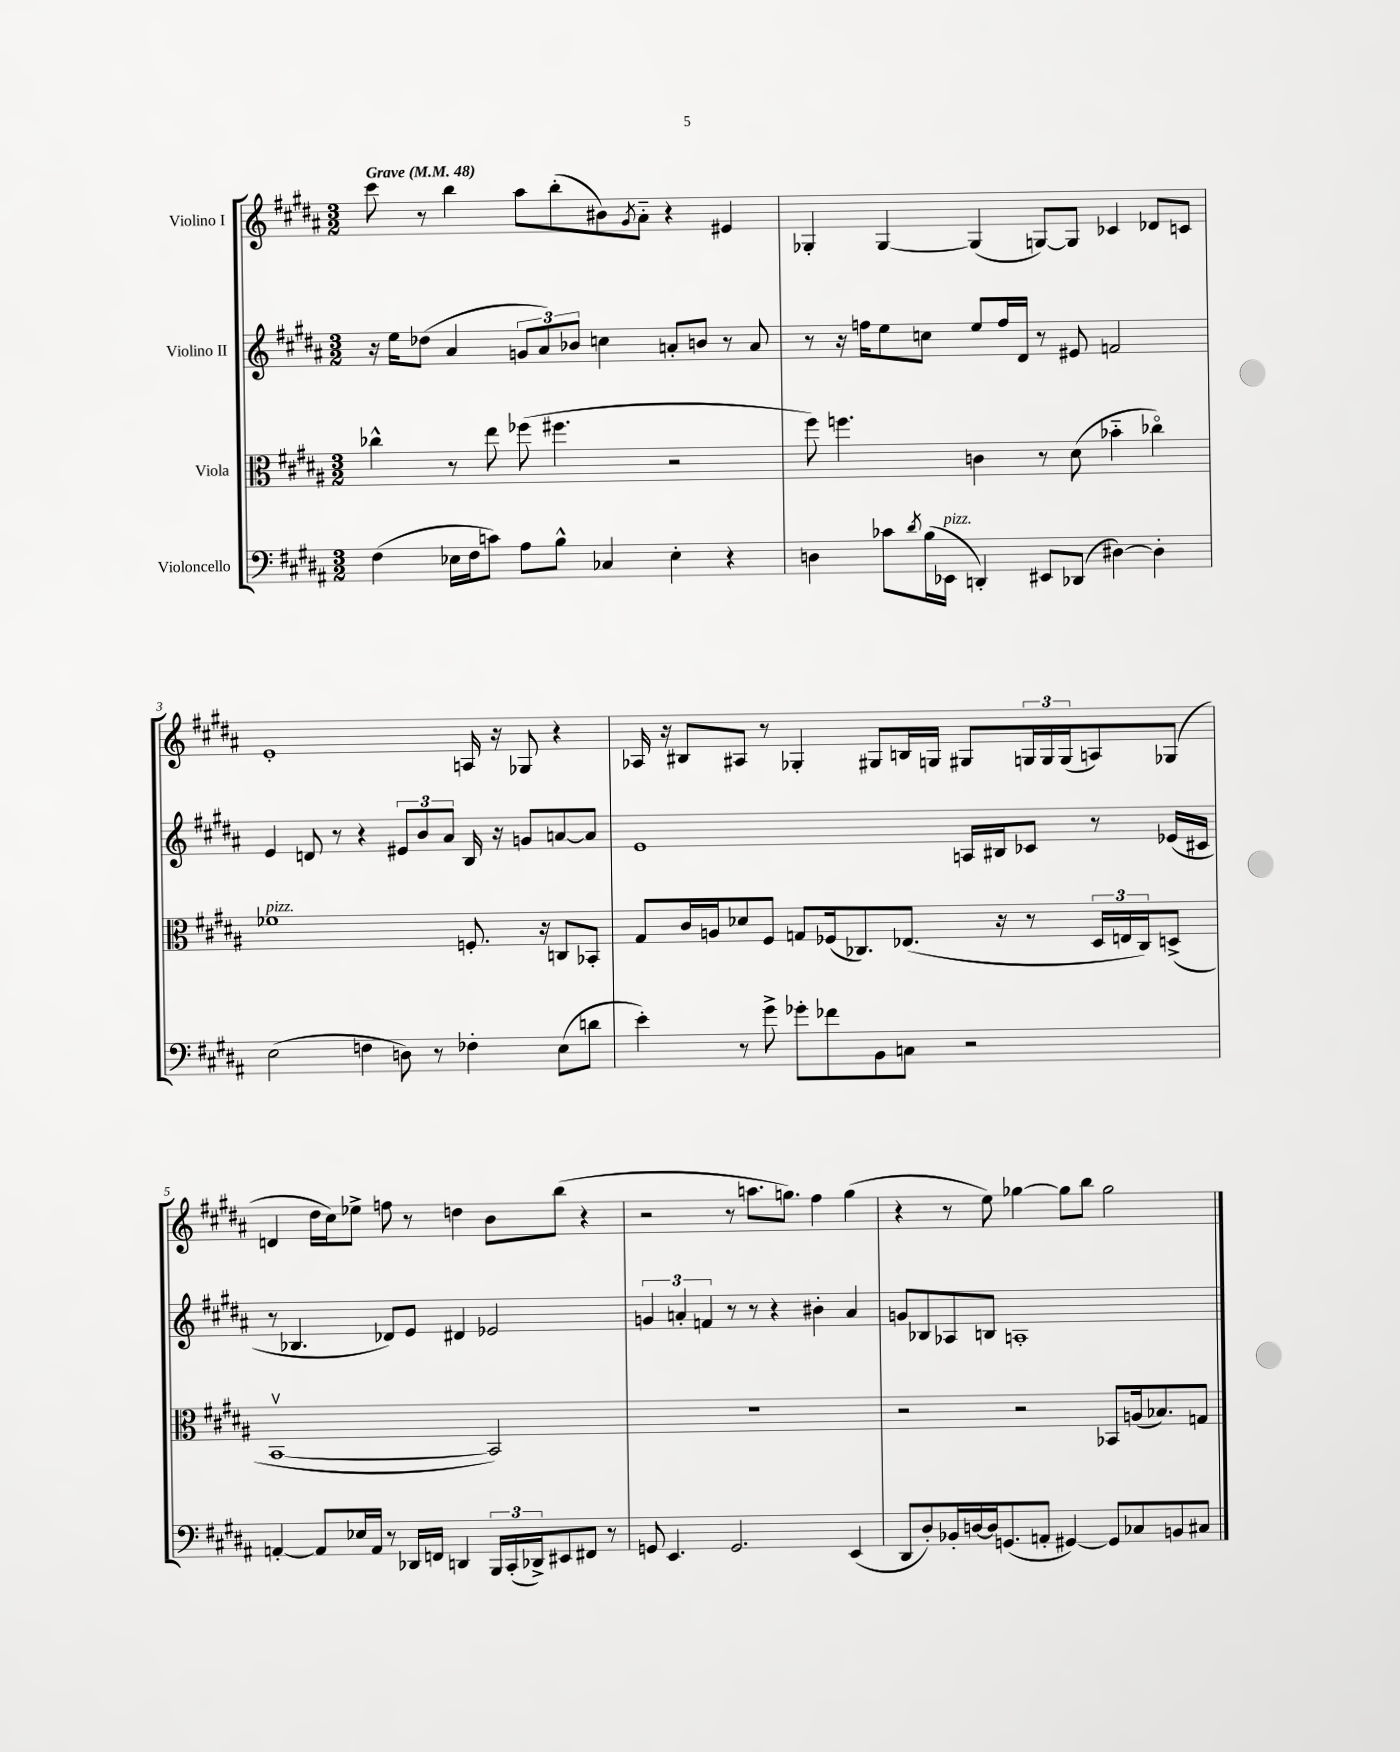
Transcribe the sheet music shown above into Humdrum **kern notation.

**kern	**kern	**kern	**kern
*part4	*part3	*part2	*part1
*staff4	*staff3	*staff2	*staff1
*I"Violoncello	*I"Viola	*I"Violino II	*I"Violino I
*clefF4	*clefC3	*clefG2	*clefG2
*k[f#c#g#d#a#]	*k[f#c#g#d#a#]	*k[f#c#g#d#a#]	*k[f#c#g#d#a#]
*M3/2	*M3/2	*M3/2	*M3/2
*MM48	*MM48	*MM48	*MM48
=1	=1	=1	=1
!	!	!	!LO:TX:a:B:t=Grave
(4F#\	4cc-X^^\	16r	8ccc#\
.	.	16ee\KL	.
.	.	(8dd-X\J	8r
16E-X\LL	8r	4a#/	4bb\
16F#\J	.	.	.
8cn\J)	8ee\	.	.
8A#\L	(8ff-X\	12gn/L	8aa#\L
.	.	12a#/)	.
8B^^\J	4.ff#X\	.	(8bb'\
.	.	12b-X/J	.
4C-X/	.	4ccn\	8b#X\)
.	.	.	8qg#/
.	.	.	8a#\J
4E-'\	2r	8an'/L	4r
.	.	8bn/J	.
4r	.	8r	4e#X/
.	.	8a/	.
=2	=2	=2	=2
4Dn\	8ff#\)	8r	4G-X'/
.	4.ffn\	16r	.
.	.	16ffn\KL	.
8c-X\L	.	8ee\	[4G-/
8qd#/	.	.	.
(16B\L	.	8ccn\J	.
!LO:TX:a:i:t=pizz.	!	!	!
16EE-X\JJ	.	.	.
4DDn'/)	4cn\	8ee/L	(4G-/]
.	.	16ff/L	.
.	.	16d#/JJ	.
8EE#X/L	8r	8r	[8Gn/L)
(8DD-X/J	(8d#\	8e#X/	8G/J]
[4D#X\)	4b-X\	2fn/	4c-X/
4D#'\]	4cc-X\)	.	8d-X/L
.	.	.	8cn/J
!!LO:LB:g=z
=3	=3	=3	=3
!	!LO:TX:a:i:t=pizz.	!	!
(2E\	1f-X	4e/	1e'
.	.	8dn/	.
.	.	8r	.
4Fn\	.	4r	.
8Dn\)	.	12e#X/L	.
.	.	12b/	.
8r	.	.	.
.	.	12a#/J	.
4F-X'\	8.Fn'/	16B/	16An/
.	.	16r	16r
.	.	8gn/L	8G-X/
.	16r	.	.
(8E\L	8Cn/L	[8an/	4r
8dn\J	8BB-X'/J	8a/J]	.
=4	=4	=4	=4
4e'\)	8G#/L	1e	16A-X/
.	.	.	16r
.	16c#/L	.	8B#X/L
.	16An/J	.	.
8r	8d-X/	.	8A#X/J
8g#^\	8F#/J	.	8r
8g-X'\L	8Gn/L	.	4G-X'/
8f-X\	(16F-X/k	.	.
.	8.C-X/)	.	.
8BB\	.	.	8G#X/L
8Cn\J	(8.E-X/J	.	16Bn/L
.	.	.	16Gn/JJ
2r	.	16An/LL	8G#X/L
.	16r	16B#X/J	.
.	8r	8c-X/J	24Gn/L
.	.	.	24G/
.	.	.	(24G/J
.	24D#/LL	8r	8An/)
.	24En/	.	.
.	24C-/J)	.	.
.	(8Dn^/J	(16e-X/LL	(8G-X/J
.	.	16c#X/JJ	.
!!LO:LB:g=z
=5	=5	=5	=5
[4AAn'/	[1BBv	8r	4dn/
.	.	4.B-X/	.
8AA/L]	.	.	16dd#\LL
.	.	.	16cc#\J)
16E-X/L	.	.	8ee-X^\J
16AA/JJ	.	.	.
8r	.	8d-X/L)	8ffn\
16DD-X/LL	.	8e/J	8r
16FFn/JJ	.	.	.
4DDn/	.	4d#X/	4ddn\
24BBB/LL	2BB/])	2e-X/	8b\L
(24CC#'/	.	.	.
24DD-X^/J)	.	.	.
8EE#X/	.	.	(8bb\J
8FF#X/J	.	.	4r
8r	.	.	.
=6	=6	=6	=6
8GGn/	1.r	6gn/	2r
4.EE/	.	.	.
.	.	6an'/	.
.	.	6fn/	.
2.GG/	.	8r	8r
.	.	8r	8.aan\L
.	.	4r	.
.	.	.	8.ggn\J)
.	.	4b#X'\	4ff#\
(4EE/	.	4a/	(4gg\
=7	=7	=7	=7
8DD#/L	2r	8gn/L	4r
8D#'/)	.	8B-X/	.
16BB-X'/L	.	8A-X/	8r
[16Dn/	.	.	.
16D/J]	.	8Bn/J	8ee\)
(8.GGn/	.	.	.
.	2r	1An'	[4gg-X\
8AAn'/J	.	.	.
[4GG#X/)	.	.	8gg-\L]
.	.	.	8bb\J
8GG#/L]	8BB-X/L	.	2gg-\
8C-X/	(16An/k	.	.
.	8.B-X/)	.	.
8BBn/	.	.	.
8C#X/J	8Gn/J	.	.
==	==	==	==
*-	*-	*-	*-
